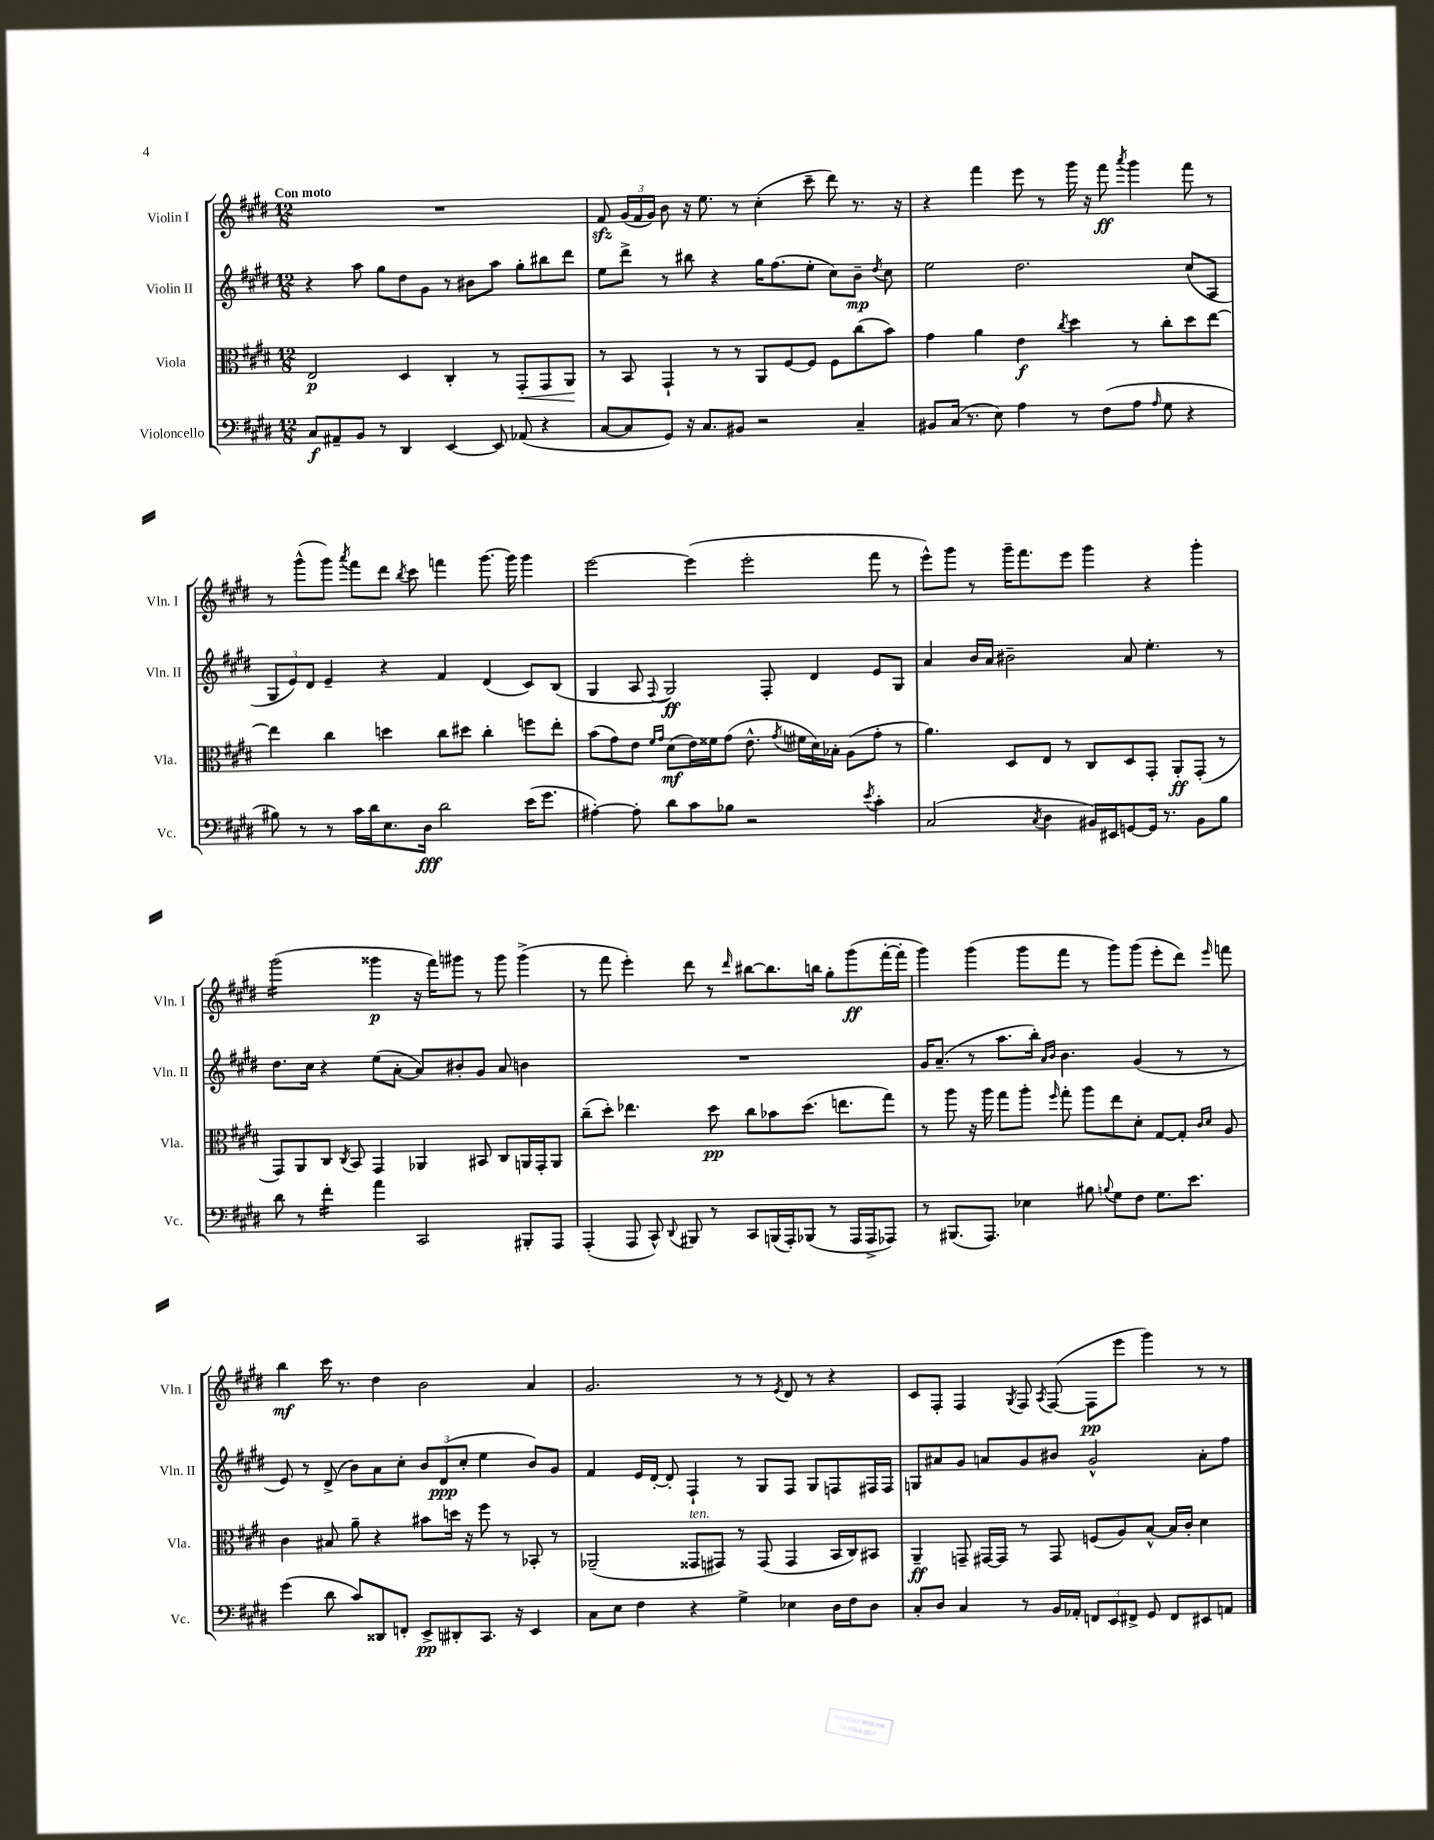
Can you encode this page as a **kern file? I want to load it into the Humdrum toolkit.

**kern	**kern	**kern	**kern
*staff4	*staff3	*staff2	*staff1
*clefF4	*clefC3	*clefG2	*clefG2
*k[f#c#g#d#]	*k[f#c#g#d#]	*k[f#c#g#d#]	*k[f#c#g#d#]
*M12/8	*M12/8	*M12/8	*M12/8
8C#	2E	4r	1.r
8AA#~	.	.	.
8BB	.	8aa	.
8r	.	8gg#	.
4DD#	4D#	8dd#	.
.	.	8g#	.
[4EE	4C#'	8r	.
.	.	8b#	.
8EE]	8r	8aa	.
(8AA-	8GG#'	8gg#'	.
4r	8GG#	8bb#	.
.	8AA	8ddd#	.
=	=	=	=
[8C#	8r	8ee	8f#
8C#]	8BB	8ddd#^	(24g#
.	.	.	24f#
.	.	.	24g#)
8GG#)	4GG#`	8r	8b
16r	.	8bb#	16r
8.C#	.	.	8.ee
.	8r	4r	.
8BB#	8r	.	8r
2r	8AA	16gg#	(4cc#'
.	.	(8.ff#	.
.	[8F#	.	.
.	8F#]	8ee'	8ccc#~
.	8F#	8cc#)	8ddd#)
4C#~	(8cc#	8b~	8.r
.	.	8qdd#	.
.	8b)	8cc#	.
.	.	.	16r
=	=	=	=
8BB#	4g#	2ee	4r
(16C#	.	.	.
8.r	.	.	.
.	4a	.	4fff#
8E)	.	.	.
4A	4e	2.dd#	8eee
.	.	.	8r
.	8qcc#	.	.
8r	4dd#	.	16ggg#
.	.	.	16r
(8F#	.	.	8fff#
.	.	.	8qaaa
8A	8r	.	4ggg#
16qqA	.	.	.
8G#	8cc#'	.	.
4r	8dd#	(8cc#	8fff#
.	[8ee	8A	8r
=	=	=	=
8B#)	4ee]	12G#	8r
.	.	12e)	.
8r	.	.	(8ggg#^^
.	.	12d#	.
8r	4cc#	4e~	8ggg#)
.	.	.	8qaaa
16c#	.	.	8fff#
16d#	.	.	.
8.E	4dd	4r	8ddd#
.	.	.	8qbb
.	.	.	8ccc#
16D#	.	.	.
2d#	8cc#	4f#	4fff
.	8dd#	.	.
.	4cc#'	(4d#	[8.ggg#
.	.	.	16ggg#]
(16e	8ff	8c#)	4ggg#
8.g#	.	.	.
.	8ee'	(8B	.
=	=	=	=
[4A#')	(8b	4G#	[2eee
.	8g#)	.	.
8A#']	8e	8A	.
.	16qqf#	.	.
.	16qqg#	8qqF#	.
8d#	(8d#	2G#)	.
8c#	16e)	.	(4eee]
.	16f##	.	.
8B-	(8g#	.	.
2r	8.e^^	.	2eee'
.	.	8F#'	.
.	8qg#	.	.
.	16f#	.	.
.	16d#)	4d#	.
.	16B-'	.	.
.	(8A	.	.
8qe	.	.	.
4c#'	8g#'	8e	8fff#
.	8r	8G#	8r
=	=	=	=
(2C#	4.a)	4a	8eee^^)
.	.	.	8ggg#
.	.	16b	8r
.	.	16a	.
.	8D#	2b#~	16ggg#~
.	.	.	8.fff#
8qC#	.	.	.
4D#	8E	.	.
.	8r	.	8eee
16BB#)	8C#	.	4ggg#
16EE#	.	.	.
[8GG	8D#	8a	.
16GG]	8GG#'	4.ee'	4r
8.r	.	.	.
.	8AA'	.	.
8BB#	(8GG#'	.	4ggg#'
8B	8r	8r	.
=	=	=	=
8d#	8GG#)	8.dd#	(2ggg#
8r	8AA	.	.
.	.	16cc#	.
4f#'	8C#	4r	.
.	8qC#	.	.
.	8BB	.	.
4a	4GG#	(8ee	4ggg##
.	.	[8a'	.
2CC#	4AA-	8a])	16r
.	.	.	16fff#)
.	.	8b#'	8ggg#
.	8BB#	8g#	8r
.	8C#	8a	8ggg#
8BBB#'	16AA	4b	(4ggg#^
.	16GG#'	.	.
8AAA	8AA	.	.
=	=	=	=
(4AAA'	(8cc#~	1.r	8r
.	8dd#')	.	8fff#
8AAA	4.ee-	.	4eee')
8CC#^^)	.	.	.
8qqDD#	.	.	.
8BBB#	.	.	8ddd#
8r	8dd#	.	8r
.	.	.	16qqddd#
8CC#	8cc#	.	[8bb#
(16BBB	8b-	.	8.bb#]
16AAA')	.	.	.
(8BBB-	(8.dd#	.	.
.	.	.	16bb
8r	.	.	8gg#'
.	8.ee	.	.
16AAA	.	.	(8ggg#
16AAA^	.	.	.
8AAA-)	8gg#)	.	[16fff#'
.	.	.	16fff#']
=	=	=	=
8r	8r	16g#	4ggg#)
.	.	(8.a~	.
(8.BBB#	8aa	.	.
.	16r	8r	(4ggg#
8.AAA)	16aa	.	.
.	8gg#	8.aa	.
4E-	8aa'	.	8ggg#
.	.	16bb')	.
.	.	16qqa	.
.	16qqff#	16qqb	.
.	8gg#'	4.b	8fff#
8B#	8aa	.	8r
8qqB	.	.	.
8G#	8ee	.	8ggg#)
8F#	8d#'	(4g#	(8ggg#
8.G#	[8G#	.	8eee'
.	8G#']	8r	8ddd#)
8.e	.	.	.
.	16qqc#	.	.
.	16qqd#	.	16qqeee
.	8A	8r	8fff
=	=	=	=
(4g#	4c#	8e)	4bb
.	.	8r	.
8d#	8B#	(8d#^	16ccc#
.	.	.	8.r
8c#)	8a~	8b)	.
8DD##	4r	8a	4dd#
8FF'	.	8cc#'	.
8EE^	8b#	12b	2b
.	.	(12d#	.
8DD#'	16dd	.	.
.	.	12cc#'	.
.	16r	.	.
8.CC#	8ff#	4ee	.
.	8r	.	.
16r	.	.	.
4EE	8BB-'	8b)	4a
.	8r	8g#	.
=	=	=	=
8C#	(2AA-~	4f#	2.g#
8E	.	.	.
4F#	.	16e	.
.	.	[16d#'	.
.	.	8d#']	.
4r	8GG##	4F#`	.
.	8GG#)	.	.
4G#^	8r	8r	8r
.	(8GG#	8G#	8r
.	.	.	8qe
4E-	4GG#	8F#	8d#
.	.	8G#	8r
16D#	16BB	8F	4r
16F#	16C#)	.	.
8D#	8BB#	16F#	.
.	.	16F#	.
=	=	=	=
8C#'	4AA~	8G	8c#
8D#	.	8a#	8F#'
4C#	8GG~	8g#	4F#
.	[16GG#	8a	.
.	16GG#]	.	.
.	.	.	8qG#
8r	8r	8g#	8F#
.	.	.	8qA
16BB	8GG#	8b#	([8F#
16AA-'	.	.	.
12FF	(8F	2g#^^	8F#]
12EE	.	.	.
.	8A)	.	8eee
12FF#^	.	.	.
8GG#	[8B^^	.	4ggg#)
8FF#	16B]	.	.
.	16c#'	.	.
8EE#	4d#	8a'	8r
8AA	.	8ff#	8r
==	==	==	==
*-	*-	*-	*-
